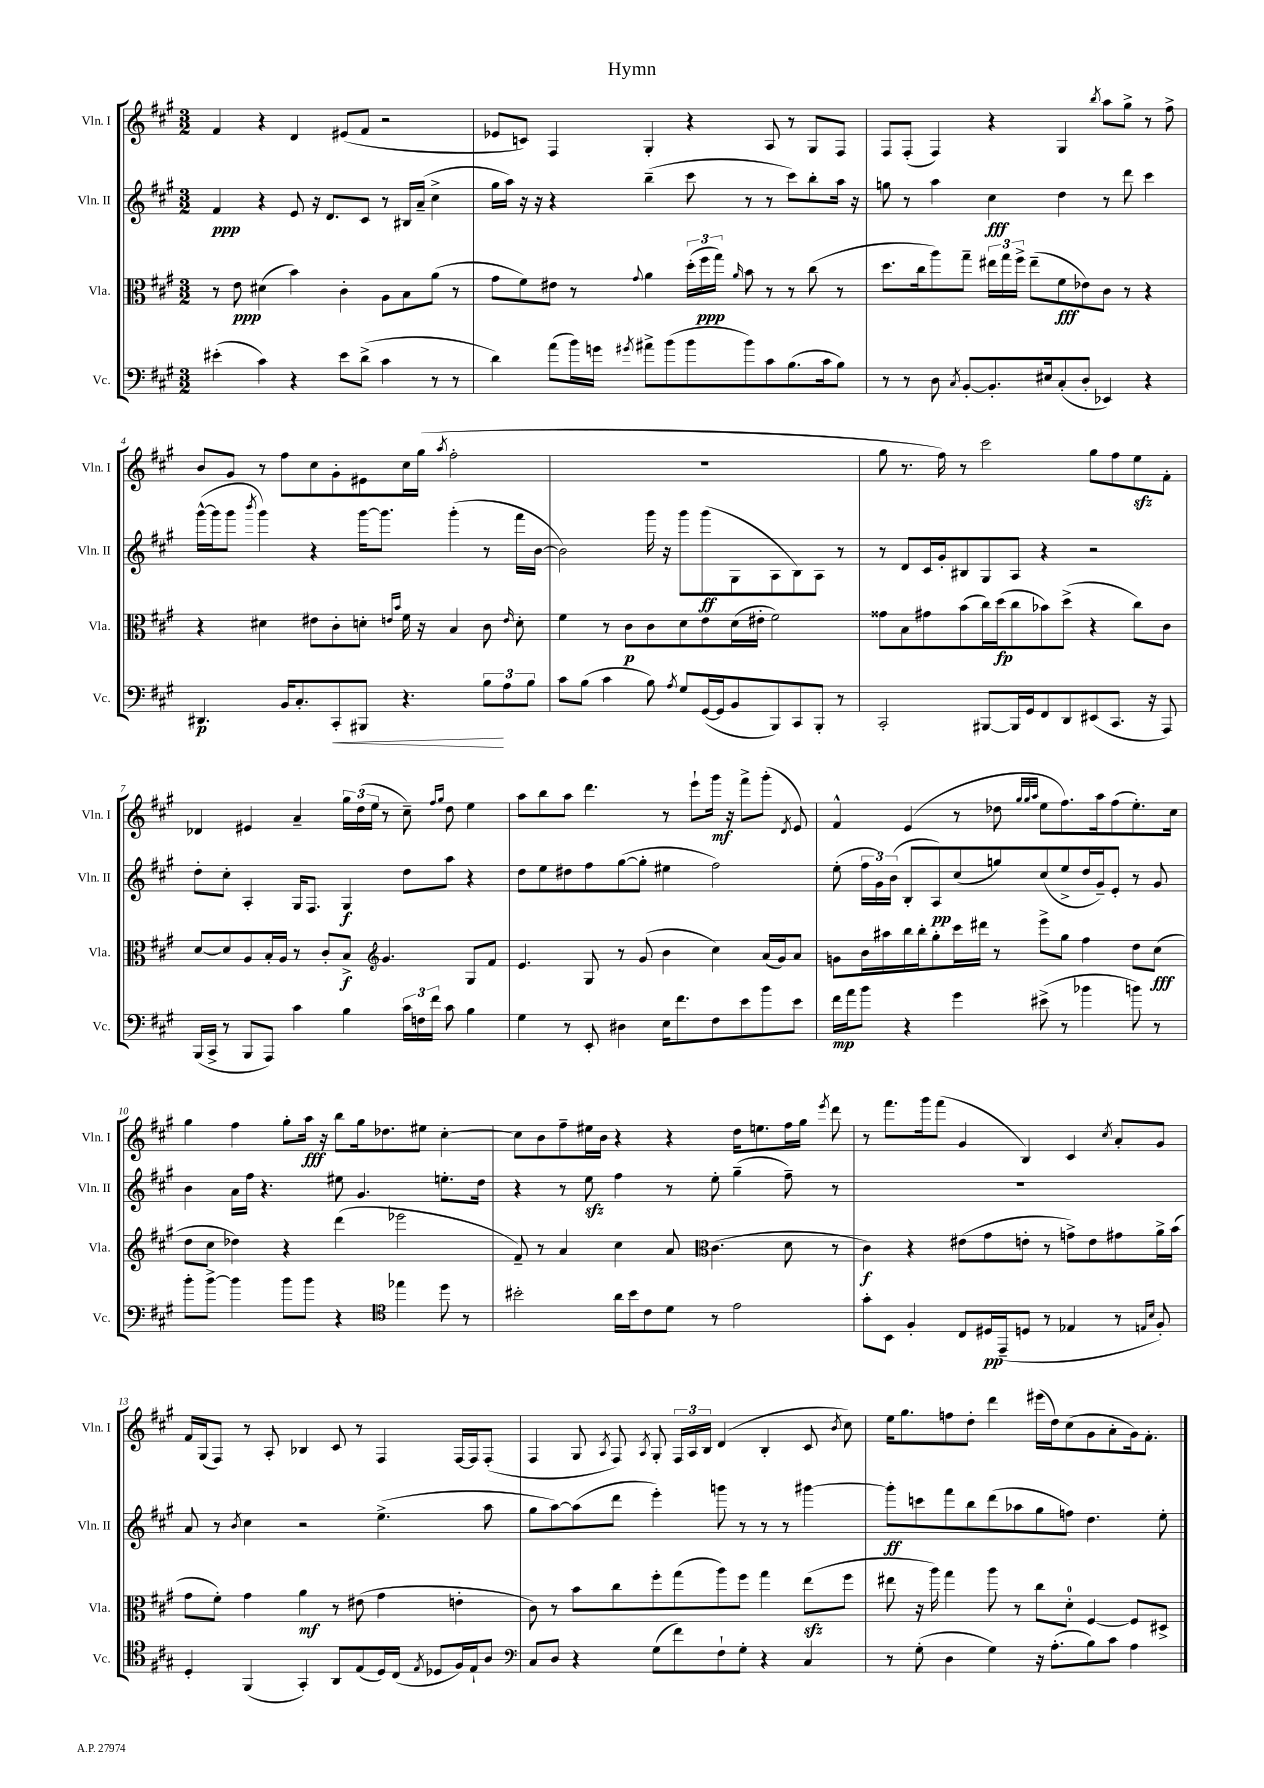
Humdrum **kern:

**kern	**kern	**kern	**kern
*staff4	*staff3	*staff2	*staff1
*clefF4	*clefC3	*clefG2	*clefG2
*k[f#c#g#]	*k[f#c#g#]	*k[f#c#g#]	*k[f#c#g#]
*M3/2	*M3/2	*M3/2	*M3/2
(4e#'	8r	4f#	4f#
.	8e	.	.
4c#)	(4d#	4r	4r
4r	4b)	8e	4d
.	.	16r	.
.	.	8.d	.
8e#	4c#'	.	(8e#
(8d^	.	8c#	8f#
4c#	8A	8r	2r
.	8B	16B#	.
.	.	(16a~	.
8r	(8a	4cc#^	.
8r	8r	.	.
=	=	=	=
4d)	8g#	16gg#	8e-
.	.	16aa)	.
.	8f#)	16r	8c)
.	.	16r	.
(8a	8e#	4r	4F#
16b)	8r	.	.
16g	.	.	.
8qg#	8qqg#	.	.
8a#^	4a	(4bb~	4G#'
(8b	.	.	.
8b	(24dd'	8ccc#	4r
.	24ff#	.	.
.	24gg#)	.	.
.	16qqa	.	.
8b)	8b	8r	.
8c#	8r	8r	8A
(8.B	8r	8ccc#)	8r
.	(8cc#	8bb'	8G#
16c#	.	.	.
8B)	8r	16aa	8F#
.	.	16r	.
=	=	=	=
8r	8.dd	8gg	8F#
8r	.	8r	(8F#'
.	16cc#	.	.
8D	8aa)	4aa	4F#)
8qC#	.	.	.
[8BB'	8gg#~	.	.
8.BB']	24ee#	4cc#	4r
.	24gg#	.	.
.	24ff#^	.	.
.	(8ee#~	.	.
16E#	.	.	.
(8C#'	8f#	4dd	4G#
8D'	8e-)	.	.
.	.	.	8qbb
4EE-)	8c#	8r	8aa
.	8r	8ddd	8gg#^
4r	4r	4ccc#	8r
.	.	.	8ff#^
=	=	=	=
4.DD#	4r	([16ggg#^^	8b
.	.	16ggg#]	.
.	.	8ggg#	8g#
.	.	8qbbb	.
.	4d#	4ggg#)	8r
16BB	.	.	8ff#
8.C#'	.	.	.
.	8e#	4r	8cc#
8CC#'	8c#'	.	8g#'
8BBB#	8d'	[16ggg#	8e#
.	.	8.ggg#]	.
.	16qqe	.	.
.	16qqb	.	.
4.r	16f#	.	16cc#
.	16r	.	(16gg#
.	.	.	8qaa
.	4B	(4ggg#'	2ff#'
12B	8c#	8r	.
12A	.	.	.
.	16qqe	.	.
.	8d'	16fff#	.
12B	.	.	.
.	.	[16b	.
=	=	=	=
8c#	4f#	2b])	1.r
(8B	.	.	.
4c#	8r	.	.
.	8c#	.	.
8B)	8c#	16ggg#	.
.	.	16r	.
8qA	.	.	.
8G#	8d	8ggg#	.
([16GG#	8e	(8ggg#	.
16GG#]	.	.	.
8BB	(16d	8G#	.
.	16e#'	.	.
8BBB)	2f#)	8A	.
8CC#	.	8B)	.
8BBB'	.	8A	.
8r	.	8r	.
=	=	=	=
2CC#'	8g##	8r	8gg#
.	8B	8d	8.r
.	8g#	16c#	.
.	.	16g#'	16ff#)
.	(8b	8B#	8r
[8BBB#	16cc#)	8G#	2ccc#
.	(16dd	.	.
16BBB#]	8cc#	8A	.
16GG#	.	.	.
8FF#	8b-)	4r	.
8DD	(8dd^	.	.
(8EE#	4r	2r	8gg#
8.CC#	.	.	8ff#
.	8cc#)	.	8ee
16r	.	.	.
8AAA)	8c#	.	8f#'
=	=	=	=
(16BBB	[8d	8dd'	4d-
16CC#^	.	.	.
8r	8d]	8cc#'	.
8BBB	8A	4A'	4e#
8AAA)	16B'	.	.
.	16A	.	.
4c#	8r	16G#	4a~
.	.	8.F#	.
.	8c#'	.	.
4B	8B^	4G#	24gg#
.	.	.	(24dd
.	.	.	24ee
*	*clefG2	*	*
.	4.g#	.	8r
24c#	.	8dd	8cc#~)
24F	.	.	.
24f#	.	.	.
.	.	.	16qqff#
.	.	.	16qqgg#
8c#	.	8aa	8dd
4B	8G#	4r	4ee
.	8f#	.	.
=	=	=	=
4G#	4.e	8dd	8aa
.	.	8ee	8bb
8r	.	8dd#	8aa
8EE'	8G#	8ff#	4.ddd
4D#	8r	([8gg#	.
.	(8g#	8gg#']	.
16E	4b	4ee#	8r
8.f#	.	.	.
.	.	.	8eee`
8F#	4cc#)	2ff#)	16ggg#
.	.	.	16r
8e	.	.	8fff#^
8b	(16a	.	(8ggg#'
.	16g#)	.	.
.	.	.	8qd
8e	8a	.	8e)
=	=	=	=
16f#	8g	(8ee'	4f#^^
16a	.	.	.
8b	16b	24ff#	.
.	.	24g#)	.
.	16aa#	.	.
.	.	(24b	.
4r	16bb	8B'	(4e
.	16bb'	.	.
.	8gg#'	8A)	.
4g#	16ccc#	(8cc#	8r
.	16ddd#	.	.
.	8r	8gg)	8dd-
.	.	.	32qqgg#
.	.	.	32qqgg#
.	.	.	32qqaa
(8e#^	8eee^	(8cc#	8ee
8r	8gg#	8ee^	8.ff#)
4b-	4ff#	16dd	.
.	.	16g#~)	16aa
.	.	8e'	(8ff#
8b)	8dd	8r	8.ee')
8r	(8cc#	8g#	.
.	.	.	16cc#
=	=	=	=
8b'	8dd	4b	4gg#
[8b^	8cc#	.	.
4b]	4dd-)	16a	4ff#
.	.	16ff#	.
.	.	4.r	.
8b	4r	.	8gg#'
8b	.	.	16aa
.	.	.	16r
4r	(4ddd	8ee#	8bb
.	.	4.g#	16gg#
.	.	.	8.dd-
*clefC4	*	*	*
4ee-	2eee-	.	.
.	.	.	8ee#
8dd	.	8.ee'	[4cc#'
8r	.	.	.
.	.	16dd	.
=	=	=	=
2b#'	8f#~)	4r	8cc#]
.	8r	.	8b
.	4a	8r	8ff#~
.	.	8ee	16ee#
.	.	.	16b
16a	4cc#	4ff#	4r
16b#	.	.	.
8c#	.	.	.
8d	8a	8r	4r
*	*clefC3	*	*
8r	(4.c#	8ee'	.
2e	.	(4gg#~	16dd
.	.	.	8.ee
.	8d	8ff#~)	16ff#
.	.	.	16gg#
.	.	.	8qeee
.	8r	8r	8ddd
=	=	=	=
8g#'	4c#)	1.r	8r
8BB	.	.	8.fff#
4F#'	4r	.	.
.	.	.	16ggg#
.	.	.	(8fff#
8C#	(8e#	.	4g#
16D#	8g#	.	.
(16EE~	.	.	.
8D	8e'	.	4B)
8r	8r	.	.
4E-	8g^)	.	4c#
.	8e	.	.
.	.	.	8qcc#
8r	8g#	.	8a'
16qqE	.	.	.
16qqB	.	.	.
8F#')	16a^	.	8g#
.	(16b	.	.
=	=	=	=
4D'	8g#	8a	16f#
.	.	.	(16G#
.	8f#')	8r	8F#)
.	.	8qb	.
(4FF#	4g#	4cc#	8r
.	.	.	8A'
4GG#')	4a	2r	4B-
8AA	8r	.	8c#
(8E	(8e#	.	8r
16D)	4g#	(4.ee^	4F#
(16C#	.	.	.
8qE	.	.	.
8D-	.	.	.
16F#)	4e'	.	[16F#
16E`	.	.	16F#]
8A	.	8aa	(8F#'
=	=	=	=
*clefF4	*	*	*
8C#	8c#)	8gg#	4F#
8D	8r	[8aa)	.
4r	8b	(8aa]	8G#
.	.	.	8qA
.	8cc#	8ddd	8F#)
.	.	.	8qA
(8G#	8ff#'	4eee')	8G#'
8f#)	(8gg#	.	24F#
.	.	.	24A
.	.	.	24B
8F#`	8aa)	8ggg	(4d
8G#'	8ff#	8r	.
4r	4gg#	8r	4B'
.	.	8r	.
4C#	(8ee	[4ggg#	8c#
.	.	.	8qb
.	8ff#	.	8cc#)
=	=	=	=
8r	8ee#	8ggg#']	16ee
.	.	.	8.gg#
(8G#'	16r	8ccc	.
.	16aa)	.	.
4D	4gg#	8fff#	8ff
.	.	8bb	8dd'
4G#)	8aa	(8ddd	4ddd
.	8r	8aa-	.
16r	8cc#	8gg#	(16eee#
(8.A'	.	.	16dd)
.	8d'	8ff)	(8cc#
8B)	[4F#	4.dd	8g#
8c#	.	.	8a'
4A	8F#]	.	16g#)
.	.	.	8.f#'
.	8D#^	8ee'	.
==	==	==	==
*-	*-	*-	*-
